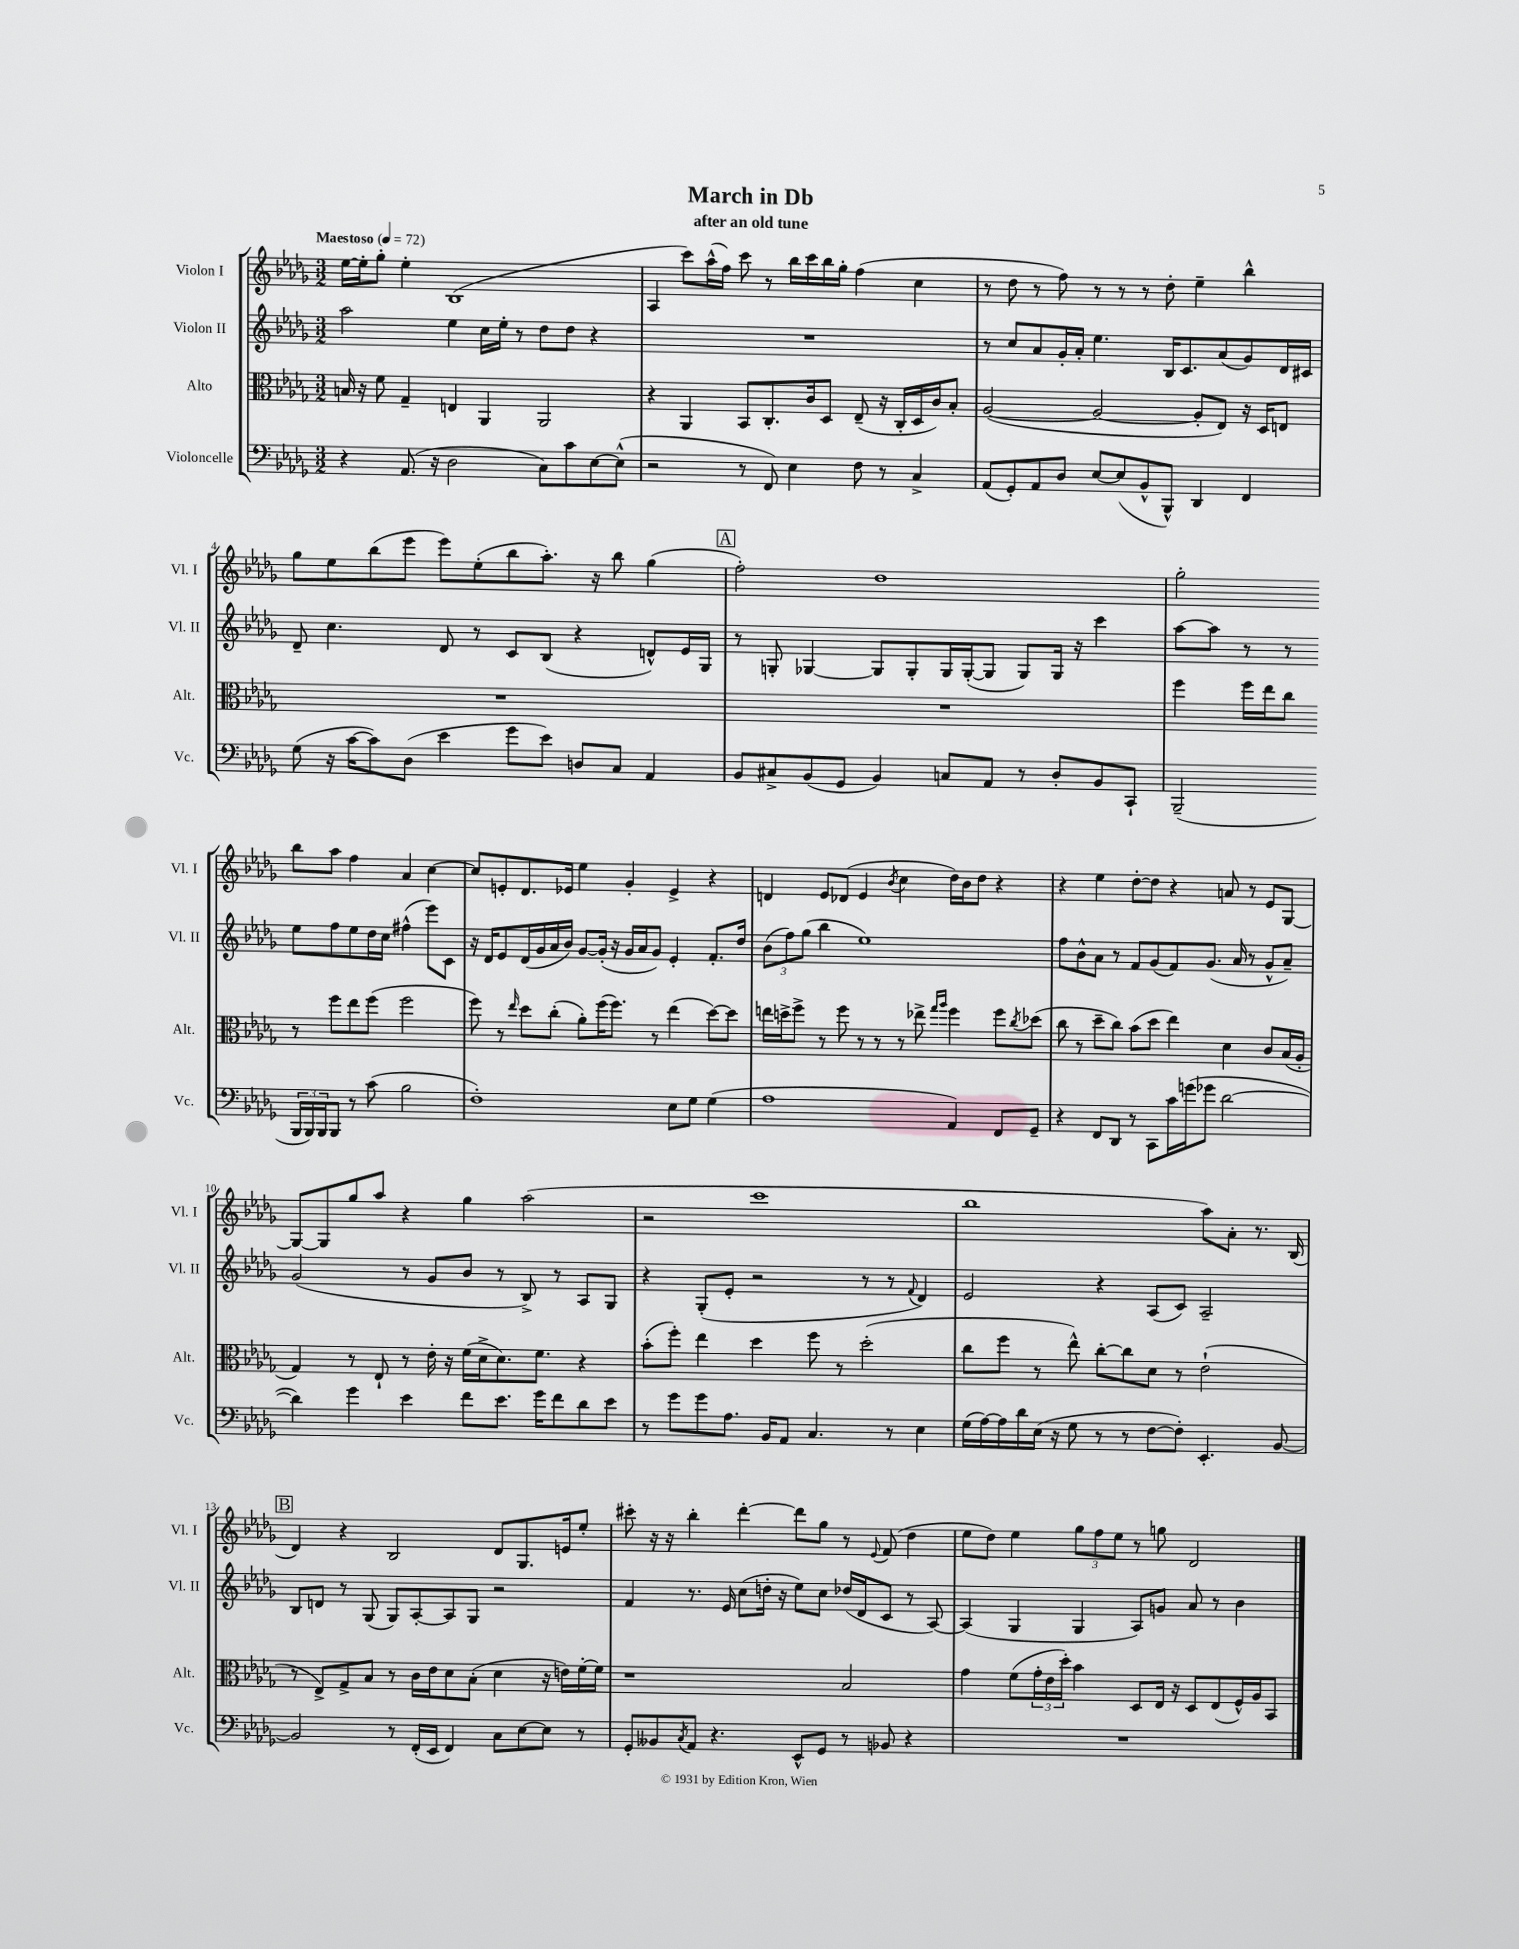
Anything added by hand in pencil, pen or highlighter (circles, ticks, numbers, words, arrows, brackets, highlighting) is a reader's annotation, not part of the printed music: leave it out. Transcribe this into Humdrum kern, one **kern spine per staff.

**kern	**kern	**kern	**kern
*staff4	*staff3	*staff2	*staff1
*clefF4	*clefC3	*clefG2	*clefG2
*k[b-e-a-d-g-]	*k[b-e-a-d-g-]	*k[b-e-a-d-g-]	*k[b-e-a-d-g-]
*M3/2	*M3/2	*M3/2	*M3/2
*MM72	*MM72	*MM72	*MM72
4r	16B/	2aa-\	[16ee-\LL
.	16r	.	16ee-'\]J
.	8f\	.	8gg-'\J
(8.AA-/	4G-~/	.	4ee-'\
16r	.	.	.
2D-\	4E/	4ee-\	(1B-
.	4AA-/	16cc\LL	.
.	.	16ee-'\JJ	.
.	.	8r	.
8C\L)	2AA-/	8dd-\L	.
8c\	.	8dd-\J	.
[8E-\	.	4r	.
(8E-^^\]J	.	.	.
=	=	=	=
2r	4r	1.r	4A-/
.	4AA-/	.	8ccc\L)
.	.	.	(16aa-^^\L
.	.	.	16ff\JJ)
8r	8BB-/L	.	8ccc\
8FF/)	8.C'/	.	8r
4E-\	.	.	16bb-\LL
.	16c/k	.	16ccc\
.	8D-/J	.	16bb-\
.	.	.	16gg-'\JJ
8F\	(8E-~/	.	(4ff\
8r	16r	.	.
.	16C'/LL	.	.
4C^/	16D-/	.	4cc\
.	16c/J)	.	.
.	8B-'/J	.	.
=	=	=	=
(8AA-/L	([2A-/	8r	8r
8GG-'/)	.	8cc/L	8dd-\
8AA-/	.	8a-/	8r
8D-/J	.	16g-'/L	8ff\)
.	.	16a-'/JJ	.
[8E-/L	2A-/_	4.ee-\	8r
(8E-/]	.	.	8r
8BB-^^/	.	.	8r
8BBB-^^/J)	.	16B-/LK	8dd-'\
.	.	8.c/	.
4DD-/	8A-'/]L	.	4ee-~\
.	8E-/J)	(8a-/	.
4FF/	16r	8g-/)	4bb-^^\
.	16D-/LK	.	.
.	8E/J	16d-/L	.
.	.	16c#/JJ	.
=	=	=	=
(8G-\	1.r	8d-~/	8gg-\L
16r	.	4.cc\	8ee-\
[16c\LK	.	.	.
8c\])	.	.	(8bb-\
(8D-\J	.	.	8eee-\J
4e-\	.	8d-/	8eee-\L)
.	.	8r	(8ee-'\
8g-\L	.	8c/L	8bb-\
8e-\J)	.	(8B-/J	8.aa-'\J)
8D/L	.	4r	.
.	.	.	16r
8C/J	.	.	8bb-\
4AA-/	.	8d^^/L)	(4gg-\
.	.	16e-/L	.
.	.	16G-/JJ	.
=	=	=	=
8BB-/L	1.r	8r	2ff'\)
8C#^/	.	8G'/	.
(8BB-/	.	[4G-/	.
8GG-/J	.	.	.
4BB-/)	.	8G-/]L	1dd-
.	.	8G-'/	.
8C/L	.	16G-/L	.
.	.	([16G-'/J	.
8AA-/J	.	8G-/]J	.
8r	.	8G-/L)	.
8D-'/L	.	16G-/Jk	.
.	.	16r	.
8BB-/	.	4ccc\	.
8CC`/J	.	.	.
=	=	=	=
(2BBB-~/	4ff\	[8aa-\L	2gg-'\
.	.	8aa-\]J	.
.	16ff\LL	8r	.
.	16ee-\J	.	.
.	8cc\J	8r	.
24BBB-/LL	8r	8ee-\L	8bb-\L
24BBB-/)	.	.	.
24BBB-/J	.	.	.
8BBB-/J	8ff\L	8ff\	8aa-\J
8r	8ee-\	8ee-\	4ff\
(8c\	(8ff\J	16dd-\L	.
.	.	16cc\JJ	.
2B-\	2ff\	(4ff#^^\	4a-/
.	.	8eee-\L)	[4cc\
.	.	8c\J	.
=	=	=	=
1F')	8ff\)	16r	8cc/]L
.	.	16d-/LK	.
.	8r	8e-/	8e'/
.	16qqee-/	.	.
.	8dd-\L	(16d-/L	8.d-/
.	.	16g-/	.
.	(8cc'\J	16a-/	.
.	.	16b-/JJ)	16e-/Jk
.	8a-'\L)	[8g-/L	4ee-\
.	(16ff\K	(16g-'/]Jk	.
.	8.ff\J)	16r	.
.	.	16g-/LL	4g-'/
.	.	16a-/J	.
.	8r	8g-/J)	.
8E-\L	(4ee-\	4e-'/	4e-^/
8G-\J	.	.	.
(4G-\	[8dd-\L)	8.f'/L	4r
.	8dd-\]J	.	.
.	.	16dd-/Jk	.
=	=	=	=
1A-	16ee\LL	(12b-\L	4d/
.	16dd^\J	.	.
.	.	12ff\)	.
.	8ff^\J	.	.
.	.	(12gg-\J	.
.	8r	4bb-\	8e-/L
.	8ff\	.	(8d-/J
.	8r	1ee-)	4e-/
.	8r	.	.
.	.	.	8qb-/
.	8r	.	4cc\
.	8ee-^\	.	.
.	16qqgg-/LL	.	.
.	16qqaa-/JJ	.	.
4AA-/)	4ff\	.	16dd-\LL)
.	.	.	16b-\J
.	.	.	8dd-\J
8FF/L	8ff\L	.	4r
.	8qcc/	.	.
8GG-~/J	(8dd-\J	.	.
=	=	=	=
4r	8cc\	8ff\L	4r
.	8r	8b-^^\	.
8FF/L	8dd-~\L	8a-\J	4ee-\
8DD-/J	8cc\J)	8r	.
8r	(8b-\L	8f/L	[8dd-'\L
8CC\L	8dd-\J	(8g-/	8dd-\]J
16c\L	4ee-\)	8f/)	4r
(16g\J	.	.	.
8g-\J	.	(8.g-/J	.
[2d-\	4d-\	.	8a/
.	.	16a-/	.
.	.	8r	8r
.	8c/L	8g-^^/L	8e-/L
.	(16B-/L	8a-~/J)	[8G-/J
.	16A-'/JJ	.	.
=	=	=	=
4d-\])	4G-/)	(2g-/	8G-/_L
.	.	.	8G-/]
4g-\	8r	.	8gg-/
.	8E-`/	.	8aa-/J
4e-\	8r	8r	4r
.	16e-'\	8g-/L	.
.	16r	.	.
8f\L	(16f\LL	8b-/J	4gg-\
.	16d-^\J	.	.
8.e-\J	8.d-\)	8r	.
.	.	8B-^/)	(2aa-\
16g-\LK	8.f\J	.	.
8f\	.	8r	.
8d-\	4r	8A-/L	.
8e-\J	.	8G-/J	.
=	=	=	=
8r	(8b-'\L	4r	2r
8g-\L	8ff'\J)	.	.
8g-\	4ee-\	(8G-'/L	.
8.A-\J	.	8e-'/J	.
.	4dd-\	2r	1ccc
16BB-/LK	.	.	.
8AA-/J	.	.	.
4.C/	8ff\	.	.
.	8r	.	.
.	(2dd-'\	8r	.
8r	.	8r	.
.	.	8qqf/	.
4E-\	.	4d-/)	.
=	=	=	=
(16G-\LL	8cc\L	2e-/	1bb-
[16A-\)	.	.	.
16A-\]	8ff\J	.	.
16d-\	.	.	.
(16E-\JJ	8r	.	.
16r	.	.	.
8G-\	8ee-^^\)	.	.
8r	[8cc'\L	4r	.
8r	8cc\]	.	.
[8F\L	8d-\J	(8A-/L	.
8F'\]J)	8r	8c/J)	.
4.EE-'/	(2e-`\	2A-~/	8aa-\L)
.	.	.	8a-'\J
.	.	.	8.r
[8BB-/	.	.	.
.	.	.	(16B-/
=	=	=	=
2BB-/]	8r	8B-/L	4d-/)
.	8E-^/L)	8d/J	.
.	8G-^/	8r	4r
.	8B-/J	(8G-/	.
8r	8r	8G-/L)	2B-/
(16FF'/LL	16c\LL	[8A-'/	.
16EE-/JJ	16e-\J	.	.
4FF/)	8d-\	8A-/]	.
.	(8B-'\J	8G-/J	.
8C\L	4d-\	2r	8d-/L
[8E-\	.	.	8.G-/
8E-\]J	16r	.	.
.	16e\LL)	.	16e/k
8r	[16f'\	.	8ee-'/J
.	16f\]JJ	.	.
=	=	=	=
8GG-'/L	1r	4f/	8ccc#'\
8BB--/	.	.	16r
.	.	.	16r
8qC/	.	.	.
8AA-/J	.	8.r	4bb-'\
4.r	.	.	.
.	.	16e-/	.
.	.	(8cc\L	[4ddd-'\
.	.	16dd'\Jk	.
.	.	16r	.
8EE-^^/L	.	8ee-\L)	8ddd-\]L
8GG-/J	.	8cc\J	8gg-\J
8r	2B-/	(16dd-/LL	8r
.	.	16d-/J	.
.	.	.	8qqe-/
8BB-/	.	8c/J	(8f/
4r	.	8r	4dd-\
.	.	[8A-/)	.
=	=	=	=
1.r	4g-\	(4A-/]	8ee-\L
.	.	.	8dd-\J)
.	(8f\L	4G-/	4ee-\
.	24g-'\L	.	.
.	24e-\	.	.
.	24dd-'\JJ)	.	.
.	4b-\	4G-/	12gg-\L
.	.	.	12ff\
.	.	.	12ee-\J
.	8D-/L	8A-/L)	8r
.	16E-/Jk	8g/J	8gg\
.	16r	.	.
.	8D-/L	8a-/	2d-/
.	(8E-/	8r	.
.	16F^^/L)	4b-\	.
.	16A-/J	.	.
.	8BB-/J	.	.
==	==	==	==
*-	*-	*-	*-
